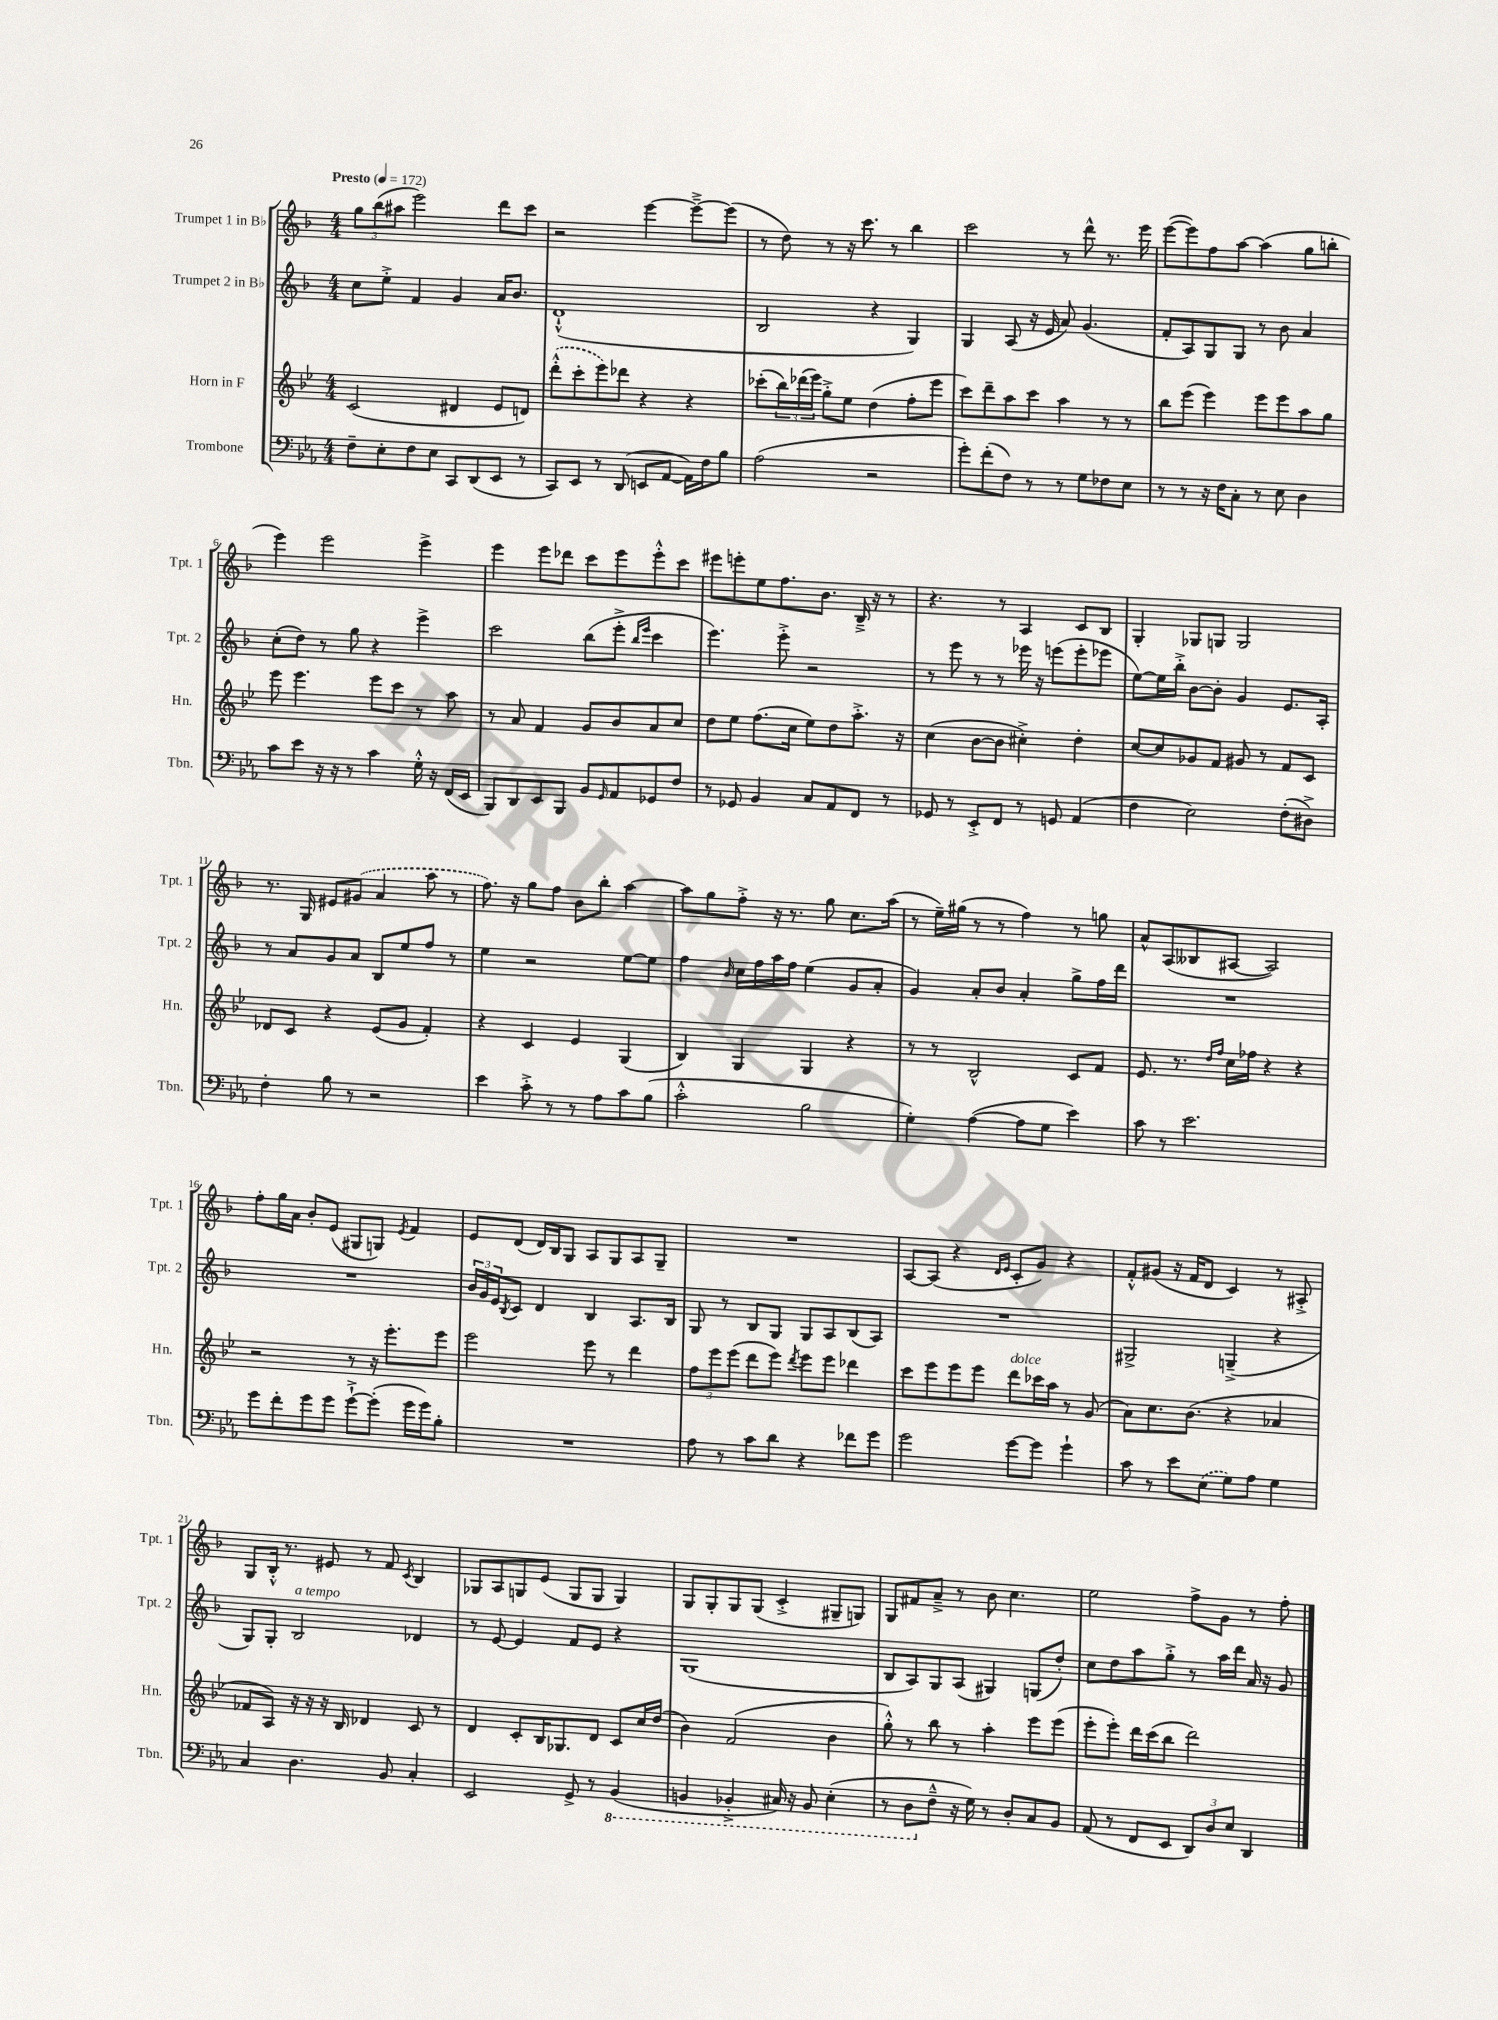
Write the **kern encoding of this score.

**kern	**kern	**kern	**kern
*staff4	*staff3	*staff2	*staff1
*clefF4	*clefG2	*clefG2	*clefG2
*k[b-e-a-]	*k[b-e-]	*k[b-]	*k[b-]
*M4/4	*M4/4	*M4/4	*M4/4
*MM172	*MM172	*MM172	*MM172
8F~	(2c	8cc	12gg
.	.	.	(12bb-
8E-'	.	8ee'^	.
.	.	.	12aa#
8F	.	4f	2eee)
8E-	.	.	.
8CC	4d#	4g	.
(8DD	.	.	.
8EE-	8e-	16a	8ddd
.	.	8.b-	.
8r	8d)	.	8ccc
=	=	=	=
8CC)	(8ddd'^^	(1d`^^	2r
8EE-	8ccc'	.	.
8r	8eee-)	.	.
(8DD	8ddd-	.	.
8EE	4r	.	[4eee
[8AA-	.	.	.
16AA-])	4r	.	8eee~^_
16F	.	.	.
8B-	.	.	(8eee]
=	=	=	=
(2A-	(8ccc-'	2B-	8r
.	24bb-)	.	8dd)
.	(24ddd-	.	.
.	24eee-)	.	.
.	8gg'^	.	8r
.	8ee-	.	16r
.	.	.	8.ccc
2r	(4dd	4r	.
.	.	.	8r
.	8ff'	4G)	4bb-
.	8eee-	.	.
=	=	=	=
8g')	8ccc)	4G	2ccc
(8f'	8ddd~	.	.
8F)	8aa	(8A	.
8r	8ccc	16r	.
.	.	16e	.
8r	4aa	8a)	8r
8G	.	(4.g	8ddd^^
8F-	8r	.	8.r
8E-	8r	.	.
.	.	.	16eee
=	=	=	=
8r	8bb-	8f'	([8eee
8r	(8eee-	8A)	8eee])
16r	4eee-)	8G	8ff
16F	.	.	.
8C'	.	8G	[8aa
8r	8eee-	8r	(4aa]
8E-	8eee-	8b-	.
4D	8aa	4a	8gg
.	8gg	.	8bb'
=	=	=	=
8c	8eee-	(8cc'	4eee)
8e-	4.eee-	8dd)	.
16r	.	8r	2eee
16r	.	.	.
8r	.	8gg	.
4c	8eee-	4r	.
.	8ccc	.	.
16G'^^	8r	4eee^	4eee^
16r	.	.	.
(16FF	8aa	.	.
16EE-	.	.	.
=	=	=	=
8BBB-)	8r	2ccc	4eee
8DD	8a	.	.
8EE-	4f	.	8eee
8BBB-	.	.	8ddd-
8BB-	8g	(8bb-	8ccc
16qqGG	.	.	.
8AA-	8b-	8eee'^	8eee
.	.	16qqbb-	.
.	.	16qqeee	.
8GG-	8a	4ccc	8eee'^^
8F	8cc	.	8ccc
=	=	=	=
8r	8dd	4.eee)	8eee#
8GG-	8ee-	.	8eee'
4BB-	(8.ff	.	8ee
.	.	8eee'^	8.ff
.	16cc	.	.
8C	8ee-)	2r	.
.	.	.	8.b-
8AA-	8dd	.	.
8FF	8.aa'^	.	16B-~^
.	.	.	16r
8r	.	.	8r
.	16r	.	.
=	=	=	=
8GG-	(4cc	8r	4.r
8r	.	8eee	.
8EE-'^	[8b-	8r	.
8FF	8b-]	8r	8r
8r	4cc#'^)	16eee-	4A
.	.	16r	.
8GG	.	(8eee	.
(4AA-	4dd'	8eee'	8c
.	.	8eee-	8B-
=	=	=	=
4F	[8cc	[8ee)	4G'
.	8cc]	16ee]	.
.	.	16bb-'^	.
2E-)	8g-	[8b-	8G-
.	8f	8b-']	8G
.	8g#	4g	2G
.	8r	.	.
(8F'	8f	8.e	.
8D#^)	8c	.	.
.	.	16A'	.
=	=	=	=
4F'	8d-	8r	8.r
.	8c	8a	.
.	.	.	16G
8B-	4r	8g	8e#
8r	.	8a	(8g#
2r	(8e-	8B-	4a
.	8g	8ee	.
.	4f')	8ff	8aa
.	.	8r	8r
=	=	=	=
4e-	4r	4ee	8.ff)
.	.	.	16r
8c'^	4c	2r	8gg
8r	.	.	8ff
8r	4e-	.	8b-
8A-	.	.	8bb-'
8c	(4G	[8ee	[4aa
(8B-	.	8ee]	.
=	=	=	=
2c'^^	4B-)	4ff	8aa]
.	.	.	8gg
.	.	16qqb-	.
.	4G	16cc	8ff'^
.	.	16ff	.
.	.	16aa	16r
.	.	16ff	8.r
2B-	4G	(4ee	.
.	.	.	8gg
.	4r	8g	8.cc
.	.	8a'	.
.	.	.	(16aa
=	=	=	=
4G')	8r	4g)	8r
.	8r	.	16ee~)
.	.	.	(16gg#
([4A-	2B-^^	8a'	8r
.	.	8b-	8r
8A-]	.	4a'	4ff)
8G	.	.	.
4e-)	8c	8gg^	8r
.	8f	16ff	8gg
.	.	16ddd	.
=	=	=	=
8c	8.e-	1r	8a^^
8r	.	.	(8A
.	8.r	.	.
2.e-	.	.	8B--
.	16qqdd	.	.
.	16qqff	.	.
.	16cc	.	[8A#
.	16ff-	.	.
.	4r	.	2A#])
.	4r	.	.
=	=	=	=
8g	2r	1r	8ff'
8f'	.	.	16gg
.	.	.	16a
8g	.	.	8b-'
8g	.	.	(8e
[8g`^	8r	.	8G#
(8g']	16r	.	8G)
.	8.eee-'	.	.
.	.	.	8qe
16g	.	.	4f
16g)	.	.	.
8B-'	8eee-	.	.
=	=	=	=
1r	2eee-	24b-	8e
.	.	24g	.
.	.	24e	.
.	.	8qB-	.
.	.	8c	(8d
.	.	4d	16d)
.	.	.	16B-
.	.	.	8G
.	8eee-	4B-	8A
.	8r	.	8G
.	4ddd	8.A	8A
.	.	.	8G~
.	.	16B-	.
=	=	=	=
8A-	12ff	8G	1r
.	12eee-	.	.
8r	.	8r	.
.	(12eee-	.	.
8c	8ddd	8B-	.
8d	8eee-)	8G	.
.	8qddd	.	.
4r	8eee-	8G	.
.	8eee-	8A	.
8f-	4ddd-	(8B-	.
8g	.	8A)	.
=	=	=	=
2g	8ccc	1r	[8A
.	8eee-	.	(8A]
.	8eee-	.	4r
.	8eee-	.	.
.	.	.	16qqd
.	.	.	16qqe
[8g	8ddd	.	8c'
8g]	16ccc-	.	8g)
.	16aa	.	.
4g`	8r	.	4r
.	(8g	.	.
=	=	=	=
8c	8a)	2G#^	8f'^^
8r	8.cc	.	(8g#
8e-	.	.	16r
.	(8.b-	.	16f
(8E-	.	.	8d
8G)	4r	(4G~^	4c)
8A-	.	.	.
4G	4a-	4r	8r
.	.	.	8A#'^
=	=	=	=
4C	8f-	8G)	8G
.	8A)	8G'	16B-'^^
.	.	.	8.r
4.D	16r	2B-	.
.	16r	.	.
.	16r	.	8e#
.	16B-	.	.
.	4d-	.	8r
8BB-	.	.	8f
.	.	.	8qc
4C'	8c	4d-	4B-
.	8r	.	.
=	=	=	=
2EE-	4d	8r	8G-
.	.	[8e	8A
.	8c'	4e]	8G
.	16B-	.	(8e
.	8.G-	.	.
8GG^	.	8f	8G
8r	8d	8e	8G
(4BBB-	8c	4r	4G)
.	16cc	.	.
.	(16dd	.	.
=	=	=	=
4BBB	4b-)	(1G	8G
.	.	.	8G'
4BBB-'^	(2f	.	8G
.	.	.	(8G
16CC#)	.	.	4c'^
16r	.	.	.
8BBB-	.	.	.
(4EE-'	4b-	.	8G#~
.	.	.	8G)
=	=	=	=
8r	8gg'^^)	8B-	8G
8DD	8r	8A)	8f#
8F~^^	8bb-	8G	8a~^
16r	8r	(8A	8r
16G)	.	.	.
8r	4aa'	4G#)	8b-
8D'	.	.	4.cc
8C	8eee-	(8G	.
8BB-	(8eee-	8dd')	.
=	=	=	=
(8AA-	8eee-'	8cc	2ee
8r	8eee-')	8dd	.
8FF	16ddd	8aa	.
.	(16ccc	.	.
8EE-	8bb-	8gg'^	.
12DD)	2ddd)	8r	8ff^
12D	.	.	.
.	.	16aa	8g
12E-	.	.	.
.	.	16ddd	.
4DD	.	16a	8r
.	.	16r	.
.	.	8g	8ff'
==	==	==	==
*-	*-	*-	*-
